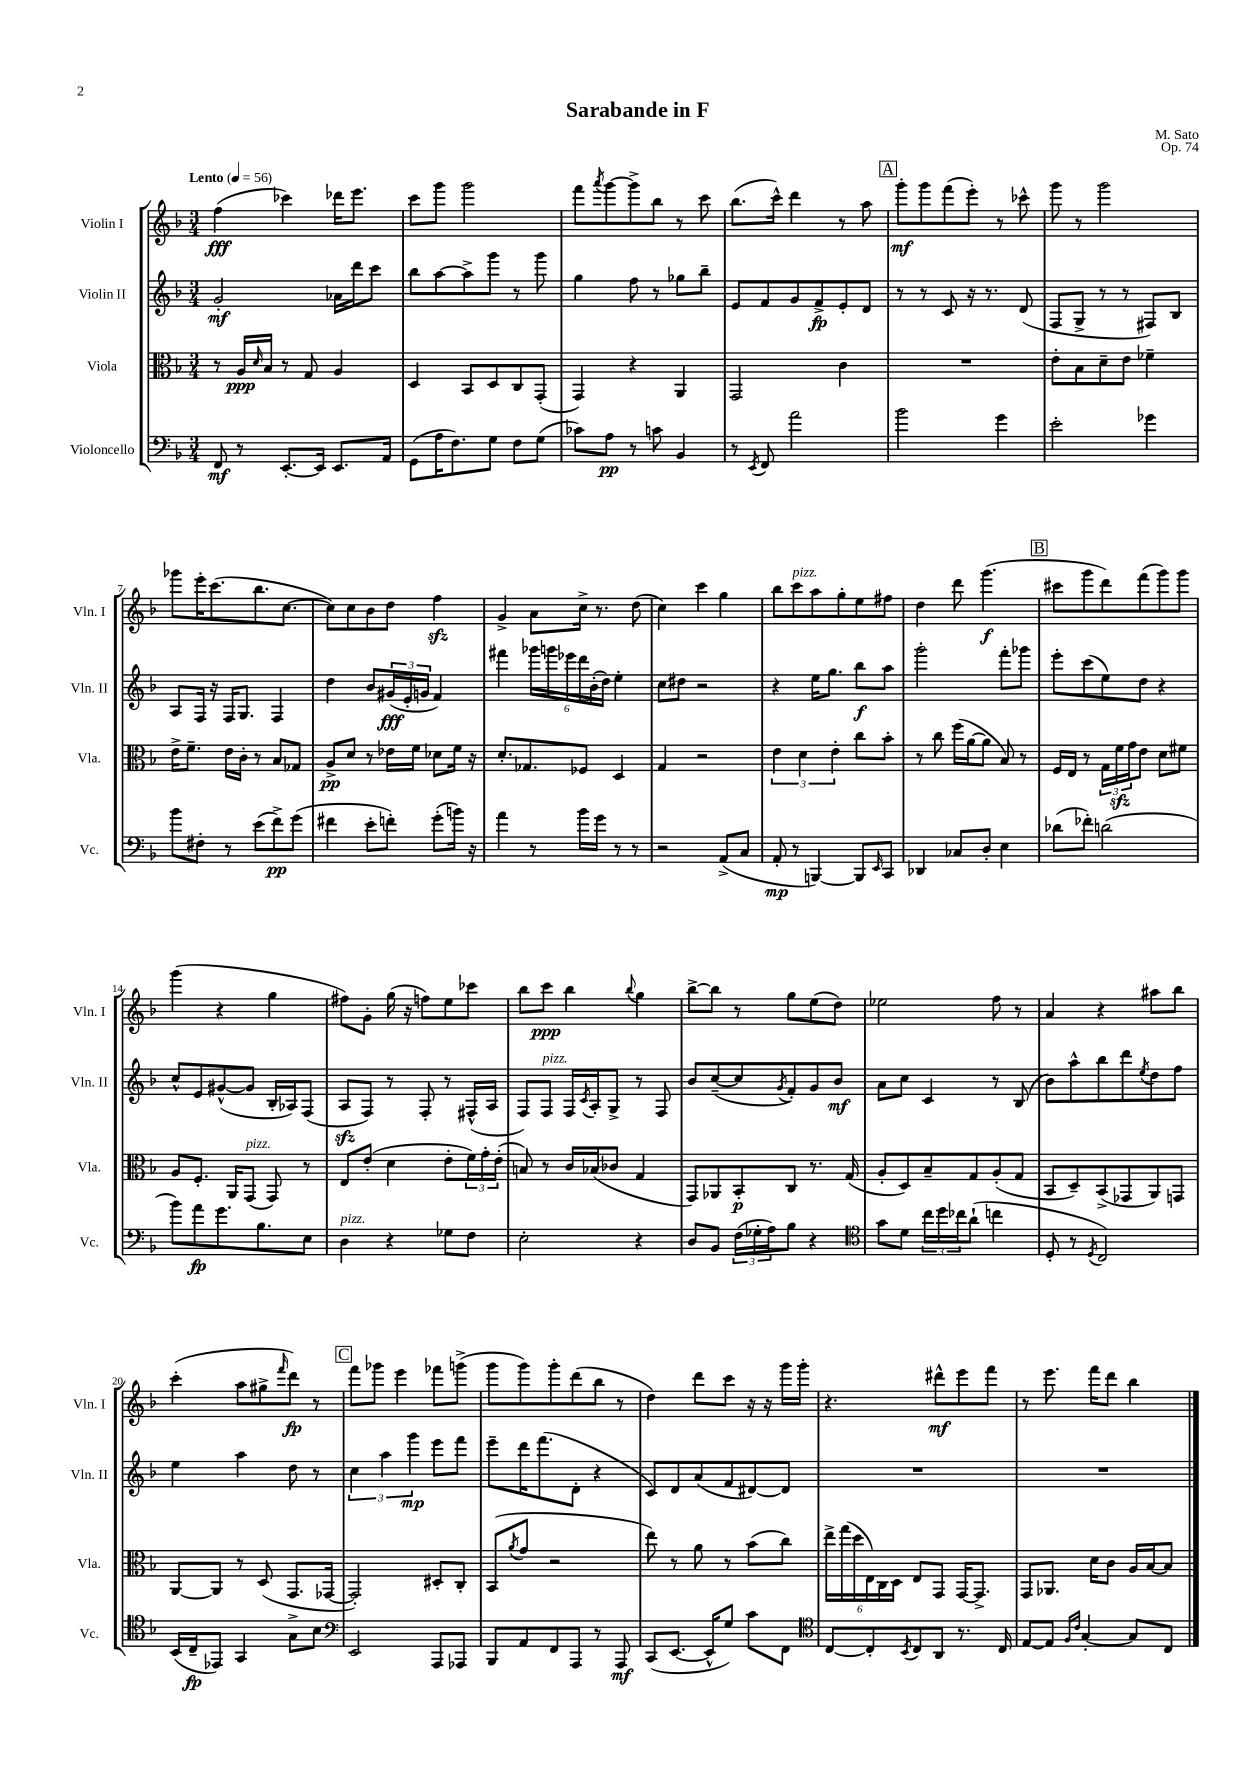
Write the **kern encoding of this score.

**kern	**dynam	**kern	**dynam	**kern	**dynam	**kern	**dynam
*part4	*part4	*part3	*part3	*part2	*part2	*part1	*part1
*staff4	*staff4	*staff3	*staff3	*staff2	*staff2	*staff1	*staff1
*I"Violoncello	*	*I"Viola	*	*I"Violin II	*	*I"Violin I	*
*I'Vc.	*	*I'Vla.	*	*I'Vln. II	*	*I'Vln. I	*
*clefF4	*	*clefC3	*	*clefG2	*	*clefG2	*
*k[b-]	*	*k[b-]	*	*k[b-]	*	*k[b-]	*
*M3/4	*	*M3/4	*	*M3/4	*	*M3/4	*
*MM56	*	*MM56	*	*MM56	*	*MM56	*
=1	=1	=1	=1	=1	=1	=1	=1
!	!	!	!	!	!	!LO:TX:a:B:t=Lento	!
8FF/	mf	8r	.	2g'/	mf	(4ff\	fff
8r	.	16A/LL	ppp	.	.	.	.
.	.	16qqd/	.	.	.	.	.
.	.	16B-/JJ	.	.	.	.	.
[8.EE'/L	.	8r	.	.	.	4ccc-X\)	.
.	.	8G/	.	.	.	.	.
16EE/Jk]	.	.	.	.	.	.	.
8.EE/L	.	4A/	.	16a-X\LL	.	16ddd-X\KL	.
.	.	.	.	16ddd\J	.	8.eee\J	.
.	.	.	.	8ccc\J	.	.	.
16AA/Jk	.	.	.	.	.	.	.
=2	=2	=2	=2	=2	=2	=2	=2
(8GG\L	.	4D/	.	8bb-\L	.	8ccc\L	.
16A\K	.	.	.	[8aa\	.	8ggg\J	.
8.F\)	.	.	.	.	.	.	.
.	.	8BB-/L	.	8aa^\]	.	2ggg\	.
8G\J	.	8D/	.	8ggg\J	.	.	.
8F\L	.	8C/	.	8r	.	.	.
(8G\J	.	(8GG'/J	.	8ggg\	.	.	.
=3	=3	=3	=3	=3	=3	=3	=3
8c-X\L)	.	4GG/)	.	4gg\	.	8fff\L	.
.	.	.	.	.	.	8qaaa/	.
8A\J	pp	.	.	.	.	[8ggg\	.
8r	.	4r	.	8ff\	.	8ggg^\]	.
8cn\	.	.	.	8r	.	8bb-\J	.
4BB-/	.	4AA/	.	8gg-X\L	.	8r	.
.	.	.	.	8bb-~\J	.	8ccc\	.
=4	=4	=4	=4	=4	=4	=4	=4
8r	.	2GG/	.	8e/L	.	(8.bb-\L	.
8qEE/	.	.	.	.	.	.	.
8FF/	.	.	.	8f/	.	.	.
.	.	.	.	.	.	16ccc^^\Jk)	.
2a\	.	.	.	8g/	.	4ddd\	.
.	.	.	.	8f^/	fp	.	.
.	.	4c\	.	8e'/	.	8r	.
.	.	.	.	8d/J	.	8aa\	.
!!LO:REH:place=s1:t=A
=5	=5	=5	=5	=5	=5	=5	=5
2b-\	.	2.r	.	8r	.	8ggg'\L	mf
.	.	.	.	8r	.	8ggg\	.
.	.	.	.	8c/	.	(8fff\	.
.	.	.	.	16r	.	8eee'\J)	.
.	.	.	.	8.r	.	.	.
4g\	.	.	.	.	.	8r	.
.	.	.	.	(8d/	.	8ccc-X^^\	.
=6	=6	=6	=6	=6	=6	=6	=6
2e'\	.	8e'\L	.	8F/L	.	8ggg\	.
.	.	8B-\	.	8G^/J	.	8r	.
.	.	8d~\	.	8r	.	2ggg\	.
.	.	8e\J	.	8r	.	.	.
4g-X\	.	4f-X~\	.	8F#X/L)	.	.	.
.	.	.	.	8B-/J	.	.	.
!!LO:LB:g=z
=7	=7	=7	=7	=7	=7	=7	=7
8b-\L	.	16e^\KL	.	8A/L	.	8ggg-X\L	.
.	.	8.f~\J	.	.	.	.	.
8F#X'\J	.	.	.	16F/Jk	.	16eee'\K	.
.	.	.	.	16r	.	(8.ccc\	.
8r	.	16e\LL	.	16F/KL	.	.	.
.	.	16c'\JJ	.	8.G/J	.	.	.
(8e\L	.	8r	.	.	.	8.bb-\	.
8f^\)	pp	8B-/L	.	4F/	.	.	.
.	.	.	.	.	.	[8.cc\J	.
(8g\J	.	8G-X/J	.	.	.	.	.
=8	=8	=8	=8	=8	=8	=8	=8
4f#X\	.	8A^/L	pp	4dd\	.	8cc\L])	.
.	.	8d/J	.	.	.	8cc\	.
8e'\L	.	8r	.	8b-/L	.	8b-\	.
8fn'\J)	.	16e-X\LL	.	(24g#X/L	fff	8dd\J	.
.	.	.	.	24e'/	.	.	.
.	.	16f\JJ	.	.	.	.	.
.	.	.	.	24gn/JJ	.	.	.
(8g'\L	.	8d-X\L	.	4f/)	.	4ffzz\	.
16bn\Jk)	.	16f\Jk	.	.	.	.	.
16r	.	16r	.	.	.	.	.
=9	=9	=9	=9	=9	=9	=9	=9
4a\	.	8.d'/L	.	4fff#X\	.	4g^/	.
.	.	8.G-X/	.	.	.	.	.
8r	.	.	.	24ggg-X\LL	.	8a\L	.
.	.	.	.	24gggn\	.	.	.
.	.	.	.	24eee-X\	.	.	.
16b-\LL	.	8F-X/J	.	24ddd\	.	16cc^\Jk	.
.	.	.	.	(24b-'\	.	.	.
16g\JJ	.	.	.	.	.	8.r	.
.	.	.	.	24dd\JJ)	.	.	.
8r	.	4D/	.	4ee'\	.	.	.
8r	.	.	.	.	.	(8dd\	.
=10	=10	=10	=10	=10	=10	=10	=10
2r	.	4G/	.	8cc\L	.	4cc\)	.
.	.	.	.	8dd#X\J	.	.	.
.	.	2r	.	2r	.	4ccc\	.
(8AA^/L	.	.	.	.	.	4gg\	.
8C/J	.	.	.	.	.	.	.
=11	=11	=11	=11	=11	=11	=11	=11
8AA'/	mp	6e\	.	4r	.	8bb-\L	.
!	!	!	!	!	!	!LO:TX:a:i:t=pizz.	!
8r	.	.	.	.	.	8ccc\	.
.	.	6d\	.	.	.	.	.
[4BBBn/)	.	.	.	16ee\KL	.	8aa\	.
.	.	.	.	8.gg\J	.	.	.
.	.	6e'\	.	.	.	.	.
.	.	.	.	.	.	8gg'\	.
8BBB/L]	.	8cc\L	.	8bb-\L	f	8ee\	.
16qqEE/	.	.	.	.	.	.	.
8CC/J	.	8b-'\J	.	8aa\J	.	8ff#X\J	.
=12	=12	=12	=12	=12	=12	=12	=12
4DD-X/	.	8r	.	2ggg'\	.	4dd\	.
.	.	8cc\	.	.	.	.	.
8C-X/L	.	(16ff\LL	.	.	.	8ddd\	.
.	.	[16a\J	.	.	.	.	.
8D'/J	.	8a\J]	.	.	.	(4.ggg\	f
4E\	.	8B-/)	.	8fff'\L	.	.	.
.	.	8r	.	8ggg-X\J	.	.	.
!!LO:REH:place=s1:t=B
=13	=13	=13	=13	=13	=13	=13	=13
(8d-X\L	.	16F/LL	.	8eee'\L	.	8ccc#X\L	.
.	.	16E/JJ	.	.	.	.	.
8f-X'\J)	.	8r	.	(8ccc\	.	8ggg\	.
(2dn\	.	24G\LL	.	8ee\)	.	8ddd\)	.
.	.	24fzz\	.	.	.	.	.
.	.	24g\J	.	.	.	.	.
.	.	8e\J	.	8dd\J	.	(8fff\	.
.	.	8d\L	.	4r	.	8ggg\)	.
.	.	8f#X\J	.	.	.	8ggg\J	.
!!LO:LB:g=z
=14	=14	=14	=14	=14	=14	=14	=14
8b-\L)	.	8A/L	.	8cc^^/L	.	(4ggg\	.
8a\	fp	8.F'/J	.	8e/	.	.	.
8.g\	.	.	.	([8g#X^^/	.	4r	.
.	.	16AA/KL	.	.	.	.	.
!	!	!LO:TX:a:i:t=pizz.	!	!	!	!	!
.	.	(8GG/J	.	8g#/J]	.	.	.
8.B-\	.	.	.	.	.	.	.
.	.	8GG/)	.	16B-'/LL	.	4gg\	.
.	.	.	.	16A-X/J)	.	.	.
8E\J	.	8r	.	(8F/J	.	.	.
=15	=15	=15	=15	=15	=15	=15	=15
!LO:TX:a:i:t=pizz.	!	!	!	!	!	!	!
4D\	.	8E/L	.	8Azz/L	.	8ff#X\L)	.
.	.	(8e'/J	.	8F/J)	.	8g'\J	.
4r	.	4d\	.	8r	.	(16gg\	.
.	.	.	.	.	.	16r	.
.	.	.	.	8F'/	.	8ffn\L)	.
8G-X\L	.	8e'\L	.	8r	.	8ee\	.
8F\J	.	24f\L)	.	(16F#X^^/LL	.	8ccc-X\J	.
.	.	24g'\	.	.	.	.	.
.	.	.	.	16A/JJ	.	.	.
.	.	(24e'\JJ	.	.	.	.	.
=16	=16	=16	=16	=16	=16	=16	=16
2E'\	.	8Bn/)	.	8F/L)	.	8bb-\L	.
!	!	!	!	!LO:TX:a:i:t=pizz.	!	!	!
.	.	8r	.	8F/J	.	8ccc\J	ppp
.	.	16c/LL	.	16F/LL	.	4bb-\	.
.	.	.	.	8qc/	.	.	.
.	.	(16B-X/J	.	16A'/J	.	.	.
.	.	8c-X/J	.	8G^/J	.	.	.
.	.	.	.	.	.	8qqbb-/	.
4r	.	4G/	.	8r	.	4gg\	.
.	.	.	.	8F/	.	.	.
=17	=17	=17	=17	=17	=17	=17	=17
8D/L	.	8GG/L)	.	8b-/L	.	[8bb-^\L	.
8BB-/J	.	8AA-X/	.	([8cc~/	.	8bb-\J]	.
(24F\LL	.	8BB-'/	p	8cc/]	.	8r	.
24G-X'\	.	.	.	.	.	.	.
24A\J)	.	.	.	.	.	.	.
.	.	.	.	8qg/	.	.	.
8B-\J	.	8C/J	.	8f'/)	.	8gg\L	.
4r	.	8.r	.	8g/	.	(8ee\	.
.	.	.	.	8b-/J	mf	8dd\J)	.
.	.	(16G/	.	.	.	.	.
=18	=18	=18	=18	=18	=18	=18	=18
*clefC4	*	*	*	*	*	*	*
8g\L	.	8A'/L	.	8a\L	.	2ee-X\	.
8d\J	.	8D/)	.	8cc\J	.	.	.
24cc\LL	.	8B-~/	.	4c/	.	.	.
24dd\	.	.	.	.	.	.	.
24cc-X\J	.	.	.	.	.	.	.
(8a`\J	.	8G/	.	.	.	.	.
4ccn\	.	(8A'/	.	8r	.	8ff\	.
.	.	8G/J	.	(8B-/	.	8r	.
=19	=19	=19	=19	=19	=19	=19	=19
8D'/	.	8BB-/L	.	8b-\L)	.	4a/	.
8r	.	8D~/)	.	8aa^^\	.	.	.
8qD/	.	.	.	.	.	.	.
2C/)	.	(8BB-^/	.	8bb-\	.	4r	.
.	.	8GG-X/	.	8ddd\	.	.	.
.	.	.	.	8qee/	.	.	.
.	.	8AA/)	.	8dd\	.	8aa#X\L	.
.	.	8GGn/J	.	8ff\J	.	8bb-\J	.
!!LO:LB:g=z
=20	=20	=20	=20	=20	=20	=20	=20
(16BB-/LL	.	[8AA/L	.	4ee\	.	(4ccc'\	.
16C~/J	fp	.	.	.	.	.	.
8EE-X/J)	.	8AA/J]	.	.	.	.	.
4GG/	.	8r	.	4aa\	.	8aa\L	.
.	.	(8D/	.	.	.	8gg#X^\	.
.	.	.	.	.	.	16qqfff/	.
8G^\L	.	8.GG/L	.	8dd\	.	8ddd\J)	fp
8B-\J	.	.	.	8r	.	8r	.
.	.	[16GG-X/Jk	.	.	.	.	.
!!LO:REH:place=s1:t=C
=21	=21	=21	=21	=21	=21	=21	=21
*clefF4	*	*	*	*	*	*	*
2EE/	.	2GG-'/])	.	6cc\	.	8fff\L	.
.	.	.	.	.	.	8ggg-X\J	.
.	.	.	.	6aa\	.	.	.
.	.	.	.	.	.	4eee\	.
.	.	.	.	6ggg\	mp	.	.
8AAA/L	.	8D#X'/L	.	8eee\L	.	8fff-X\L	.
8AAA-X/J	.	8C'/J	.	8fff\J	.	(8gggn^\J	.
=22	=22	=22	=22	=22	=22	=22	=22
8BBB-/L	.	(8BB-/L	.	8eee~\L	.	8ggg\L	.
.	.	8qa/	.	.	.	.	.
8AA/	.	8g/J	.	16ddd\K	.	8ggg\)	.
.	.	.	.	(8.fff\	.	.	.
8FF/	.	2r	.	.	.	8ggg'\	.
8AAA/J	.	.	.	8d'\J	.	(8ddd\	.
8r	.	.	.	4r	.	8bb-\J	.
8AAA/	mf	.	.	.	.	8r	.
=23	=23	=23	=23	=23	=23	=23	=23
(8CC/L	.	8ee\)	.	8c/L)	.	4dd\)	.
[8.EE/J	.	8r	.	8d/	.	.	.
.	.	8a\	.	(8a/	.	8ddd\L	.
16EE^^/KL]	.	.	.	.	.	.	.
8G/J)	.	8r	.	8f/	.	8ccc\J	.
8c\L	.	(8b-\L	.	[8d#X/)	.	16r	.
.	.	.	.	.	.	16r	.
8FF\J	.	8cc\J)	.	8d#/J]	.	16ggg\LL	.
.	.	.	.	.	.	16ggg'\JJ	.
=24	=24	=24	=24	=24	=24	=24	=24
*clefC4	*	*	*	*	*	*	*
[8C/L	.	24ee^\LL	.	2.r	.	4.r	.
.	.	(24gg\	.	.	.	.	.
.	.	24dd\	.	.	.	.	.
8C'/]	.	24E\)	.	.	.	.	.
.	.	24C\	.	.	.	.	.
.	.	24D\JJ	.	.	.	.	.
8qBB-/	.	.	.	.	.	.	.
8C/	.	8E/L	.	.	.	.	.
8AA/J	.	8GG/J	.	.	.	8ddd#X^^\L	mf
8.r	.	[16GG/KL	.	.	.	8eee\	.
.	.	8.GG^/J]	.	.	.	.	.
.	.	.	.	.	.	8fff\J	.
16C/	.	.	.	.	.	.	.
=25	=25	=25	=25	=25	=25	=25	=25
[8E/L	.	8GG/L	.	2.r	.	8r	.
8E/J]	.	8.AA-X/J	.	.	.	8.eee\	.
16qqF/LL	.	.	.	.	.	.	.
16qqc/JJ	.	.	.	.	.	.	.
[4G'/	.	.	.	.	.	.	.
.	.	16d\KL	.	.	.	16fff\KL	.
.	.	8c\J	.	.	.	8ddd\J	.
8G/L]	.	16A/LL	.	.	.	4bb-\	.
.	.	[16B-/J	.	.	.	.	.
8C/J	.	8B-/J]	.	.	.	.	.
==	==	==	==	==	==	==	==
*-	*-	*-	*-	*-	*-	*-	*-
